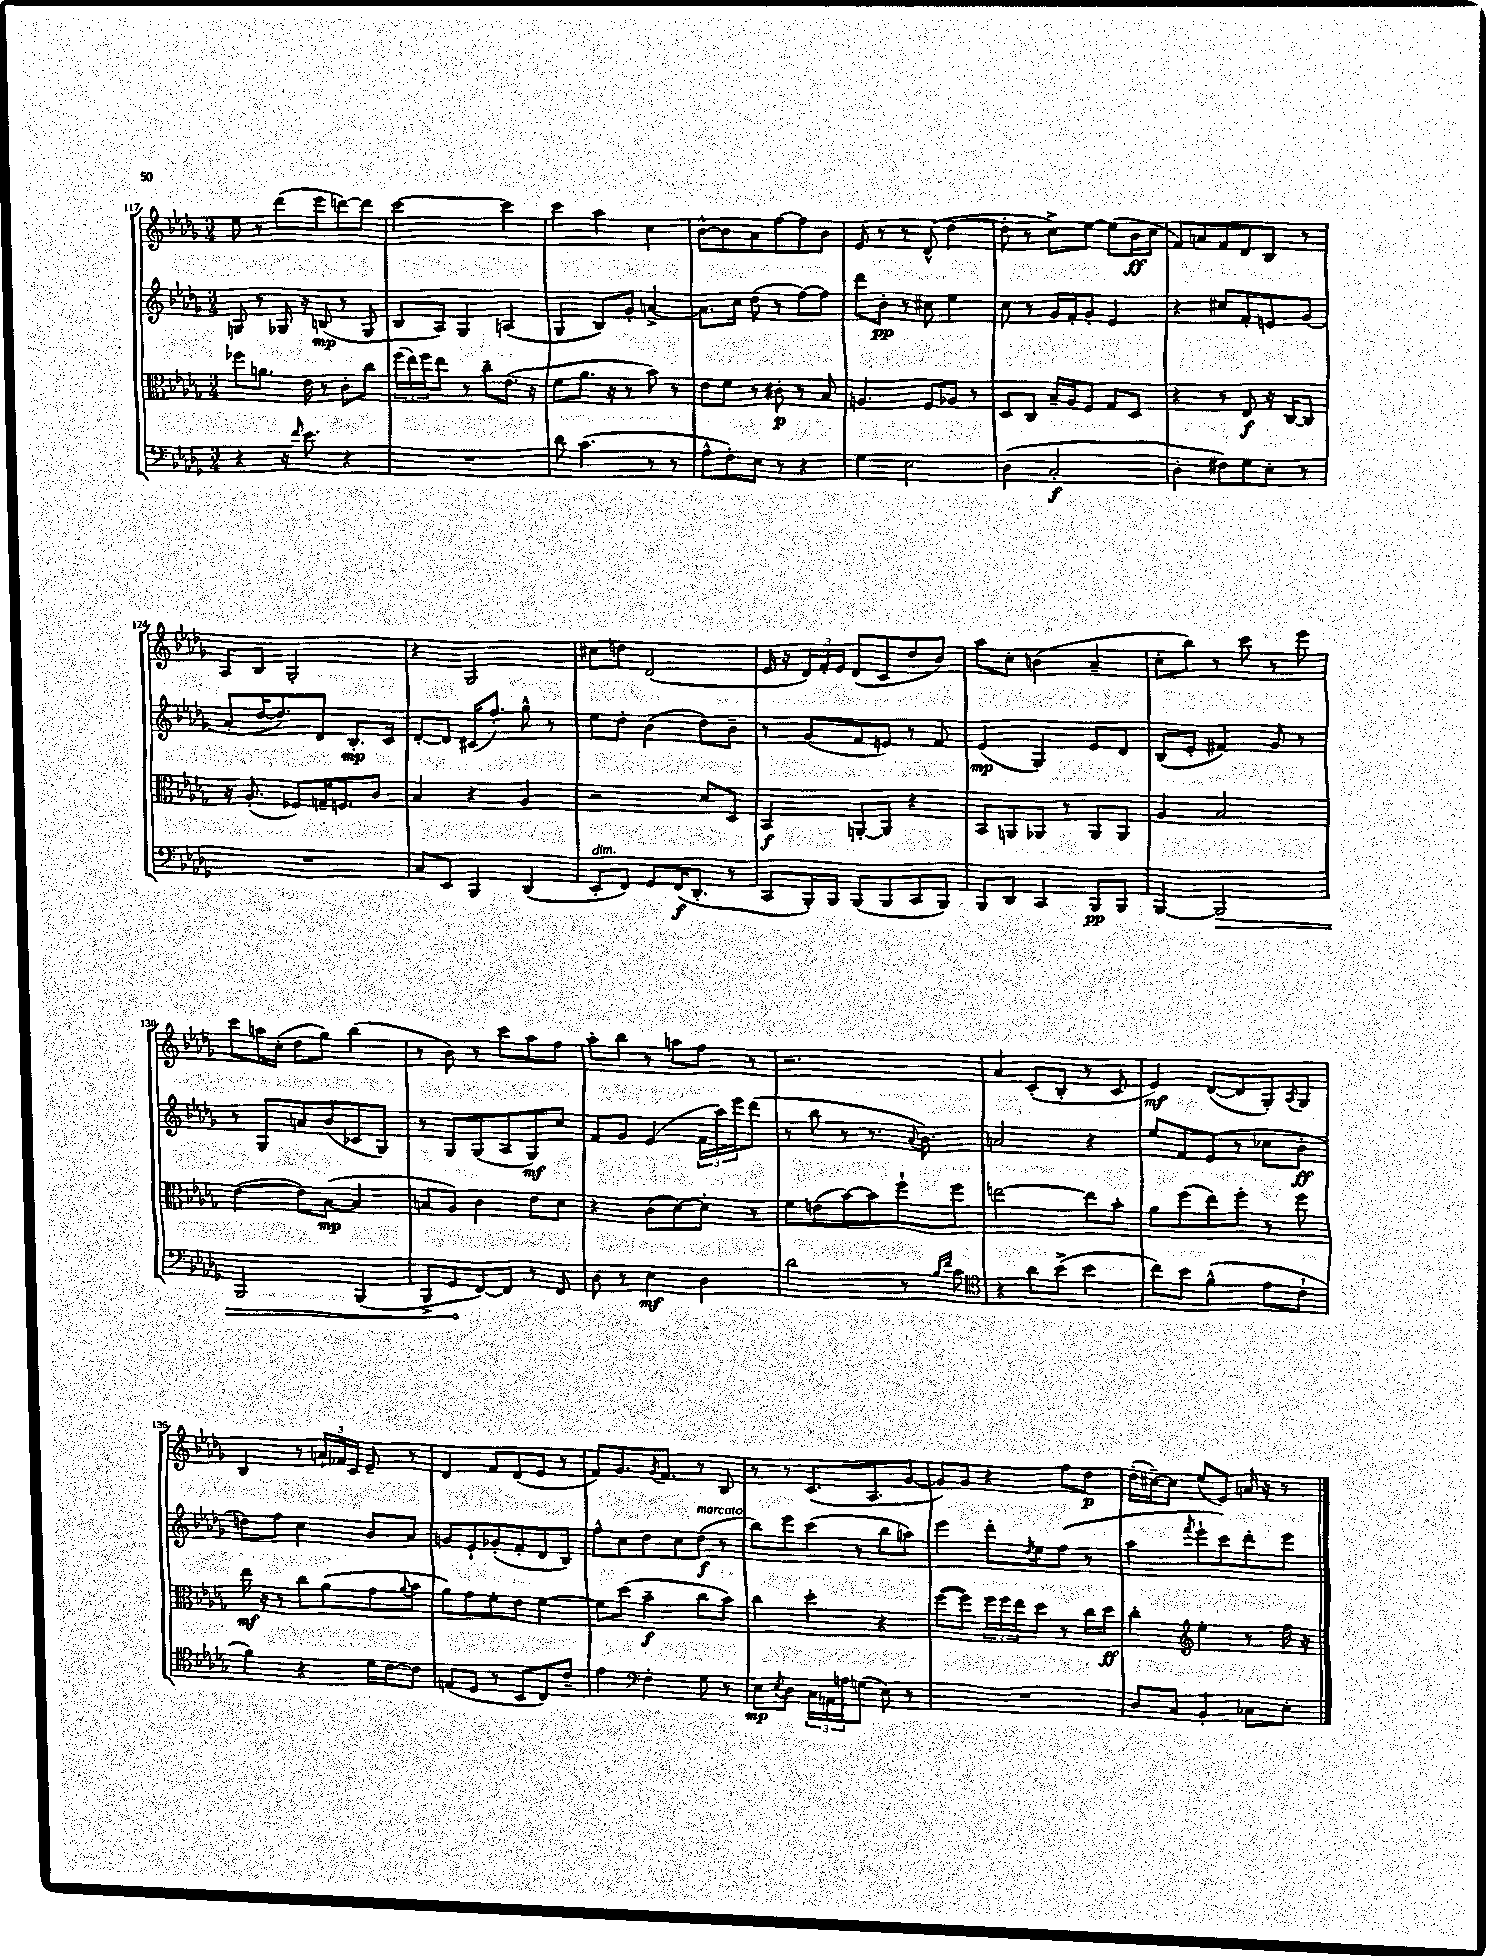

**kern	**kern	**kern	**kern
*staff4	*staff3	*staff2	*staff1
*clefF4	*clefC3	*clefG2	*clefG2
*k[b-e-a-d-g-]	*k[b-e-a-d-g-]	*k[b-e-a-d-g-]	*k[b-e-a-d-g-]
*M3/4	*M3/4	*M3/4	*M3/4
4r	8ff-\L	8G/	8ee-\
.	8.a\J	8r	8r
16r	.	16G-/	(8ddd-\L
16qqf/	.	.	.
8.e-\	16e-\	16r	.
.	8r	(8B/	8eee-\
4r	8c'\L	8r	[8ddd\)
.	8cc\J	8G-/	8ddd\]J
=	=	=	=
2.r	(24ff\LL	8B-/L	[2ccc\
.	24ee-\)	.	.
.	24ff\J	.	.
.	8ee-\J	8A-/J)	.
.	8r	4G-/	.
.	8cc~\L	.	.
.	(8.e-\J	(4A/	4ccc\]
.	16r	.	.
=	=	=	=
8d-\	8f\L	4G-/	4ccc\
(4.c\	8.a-\J	.	.
.	.	8B-/L)	4aa-\
.	16r	.	.
.	8r	8g-'/J	.
8r	8b-\)	[4a^/	4cc\
8r	8r	.	.
=	=	=	=
8A-^^\L	8e-\L	8.a\]L	[8b-^^\L
8F'\)	8f\J	.	8b-\]
.	.	16cc\Jk	.
8E-\J	8r	(8dd-\	8a-\
8r	8c#'\	8r	[8ff\
4r	8r	[8ff\L)	8ff\]
.	8B-/	8ff\]J	8b-\J
=	=	=	=
4G-\	4.A/	8ddd-\L	8e-/
.	.	8b-'\J	8r
2E-\	.	8r	8r
.	8F/L	8cc#\	(8d-^^/
.	8A-/J	4ee-\	[4dd-\
.	8r	.	.
=	=	=	=
(4D-\	8D-/L	8cc\	8dd-'\]
.	8C/J	8r	8r
2C'/	16B-~/LL	16g-/LL	8cc^\L)
.	16A-/J	16f'/J	.
.	8F/J	8g-'/J	[8ee-\J
.	8G-/L	4e-/	(8ee-\]L
.	8D-/J	.	16b-\L
.	.	.	16cc\JJ
=	=	=	=
4D-'\	4r	4r	8f/L)
.	.	.	8a/
8F#\L)	8r	8cc#/L	8f/
8G-\	8E-/	8f'/	8d-/
8E-'\J	16r	8e/	8B-/J
.	[16C/LK	.	.
8r	8C/]J	(8g-/J	8r
=	=	=	=
2.r	16r	8a-'/L	8A-/L
.	(8.A-'/	.	.
.	.	[16dd-/K	8B-/J
.	.	8.dd-/])	.
.	8F-/L)	.	2G-'/
.	16G~/K	8d-/J	.
.	8.F/	.	.
.	.	8.B-'/L	.
.	8c/J	.	.
.	.	16c/Jk	.
=	=	=	=
8C/L	4B-/	[8d-'/L	4r
8EE-/J	.	8d-/]J	.
4BBB-/	4r	(16c#/LK	2G-/
.	.	8.ff'/J)	.
(4DD-/	4A-/	8gg-^^\	.
.	.	8r	.
=	=	=	=
8EE-'/L	2r	8ee-\L	8cc#\L
8FF/J)	.	8dd-'\J	8dd\J
8GG-/L	.	(4b-\	(2d-/
(16FF/K	.	.	.
8.DD-'/J	.	.	.
.	8d-/L	8dd-\L)	.
8r	8D-/J	8b-~\J	.
=	=	=	=
8CC/L	4BB-/	8r	16e-/
.	.	.	16r
16BBB-'/L)	.	(8g-/L	24d-/LL)
.	.	.	24f'/
16BBB-/JJ	.	.	.
.	.	.	24e-/JJ
(8BBB-/L	[8AA'/L	8f/	(8d-/L
8BBB-/	8AA/]J	8e/J)	8c/
8CC/	4r	8r	8dd-/
8BBB-/J)	.	8f/	8b-/J)
=	=	=	=
8BBB-/L	8BB-/L	(4e-/	8aa-\L
8DD-/J	8AA/	.	8cc'\J
4CC/	8AA-/J	4G-/)	(4b\
.	8r	.	.
8BBB-/L	8AA-/L	8e-/L	4a-~/
8BBB-/J	8AA-/J	8d-/J	.
=	=	=	=
[4BBB-/	4A-/	(8B-/L	8cc'\L
.	.	8e-'/J	8bb-\J)
2BBB-/]	2B-/	4f#/)	8r
.	.	.	8ccc\
.	.	8g-/	8r
.	.	8r	8eee-\
=	=	=	=
2BBB-/	([4e-\	8r	8ccc\L
.	.	8G-/L	16aa\L
.	.	.	(16cc'\JJ
.	8e-\]L)	8a/	8dd-\L
.	([8B-\J	(8b-/	8gg-\J)
(4BBB-/	4B-/]	8c-/	(4bb-\
.	.	8G-/J)	.
=	=	=	=
8BBB-^/L	8B/L	8r	8r
8GG-/	8A-/J)	8G-/L	8b-\)
[8FF/)	4c\	(8G-/	8r
8FF/]J	.	8A-/	8ccc\L
8r	8e-\L	8G-/)	8aa-\
8FF/	8d-\J	8cc/J	8ff\J
=	=	=	=
8D-\	4r	8f/L	8aa-'\L
8r	.	8g-/J	8bb-\J
4E-\	(8c\L	(4e-/	8r
.	[8d-\)	.	8aa\L
4D-\	8d-'\]J	24f\LL	8ff\J
.	.	24aa-\)	.
.	.	24eee-\J	.
.	8r	(8ddd-\J	8r
=	=	=	=
2d-\	8f\L	8r	2.r
.	(8e\	8bb-\	.
.	[8b-\)	8r	.
.	8b-\]	8.r	.
8r	8ff`\	.	.
.	.	8qqa-/	.
.	.	8.b-\)	.
16qqB-/LL	.	.	.
16qqf/JJ	.	.	.
8c\	8ff\J	.	.
=	=	=	=
*clefC4	*	*	*
4r	[2ee\	2a/	4a-/
8a-\L	.	.	(8c'/L
(8b-^\J	.	.	8B-'/J
4b-\	8ee\]L	4r	8r
.	8b-'\J	.	8c/
=	=	=	=
8cc\L)	8a-\L	8ee-/L	4e-/)
8b-\J	(8ff\	8f/	.
(4f^^\	8ee-\)	(8e-/J	([8d-/L
.	8ff'\J	8r	8d-/]
8e-\L	8r	8cc-\L	8G-'/)
.	.	.	8qA-/
8c`\J	8ff\	8b-'\J	8G-/J
=	=	=	=
4f\)	16ee-\	8dd\L)	4B-/
.	16r	.	.
.	8r	8ff\J	.
4r	8cc\L	4cc\	8r
.	(8a-\	.	24a`/LL
.	.	.	24f-/
.	.	.	24c/JJ
16d-\LL	8g-\	8b-/L	8e-~/
[16c\J	.	.	.
.	8qqa-/	.	.
8c\]J	8b-\J	8a-/J	8r
=	=	=	=
(8E/L	8a-\L)	8g/L	4d-/
8D-/J	8g-\	8e-`/	.
8r	8f'\	(8g-'/	8f/L
8BB-/L	8e-\J	8f'/	(8d-/
8C/)	[4f\	8d-/	8e-/J
8c~/J	.	8B-/J)	8r
=	=	=	=
4e-\	8f\]L	8ff^^\L	8f/L)
.	(8dd-\J	8cc\	8.g-/
*clefF4	*	*	*
4F'\	4b-~\	8dd-\	.
.	.	.	8qg-/
.	.	.	8.f/J
.	.	8cc\	.
8G-\	8cc\L	(8dd-\J	8r
8r	8b-\J)	8r	8B-/
=	=	=	=
8E-\L	4cc\	8bb-\L)	8r
8qE-/	.	.	.
8D-\J	.	8eee-\	8r
24C\LL	4dd-'\	(8ccc\J	(8.c/L
24AA\	.	.	.
24A\J	.	.	.
(8G\J	.	8r	.
.	.	.	8.A-/
8E-\)	4r	8bb-\L	.
8r	.	8aa\J)	[8g-/J
=	=	=	=
2.r	([8ff\L	4eee-\	8g-/]L)
.	8ff\]J)	.	8g-/J
.	24ff\LL	8ddd-'\L	4r
.	24ff\	.	.
.	24ee-\J	.	.
.	.	8qdd-/	.
.	8dd-\J	8ee-\	.
.	8r	(8ff\J	8ff\L
.	16cc\LL	8r	8dd-\J
.	16dd-\JJ	.	.
=	=	=	=
8D-/L	4cc'\	4aa-\	(16dd-'\LL
.	.	.	[16cc#~\J)
8C/J	.	.	8cc#\]J
*	*clefG2	*	*
.	.	8qfff/	.
4BB-'/	4ee-'\	8eee-`\L	(8ee-/L
.	.	8ccc\)	8e-/J)
8C-\L	8r	8ddd-'\	16a/
.	.	.	16r
8E-'\J	16ff\	8eee-\J	8r
.	16r	.	.
==	==	==	==
*-	*-	*-	*-
